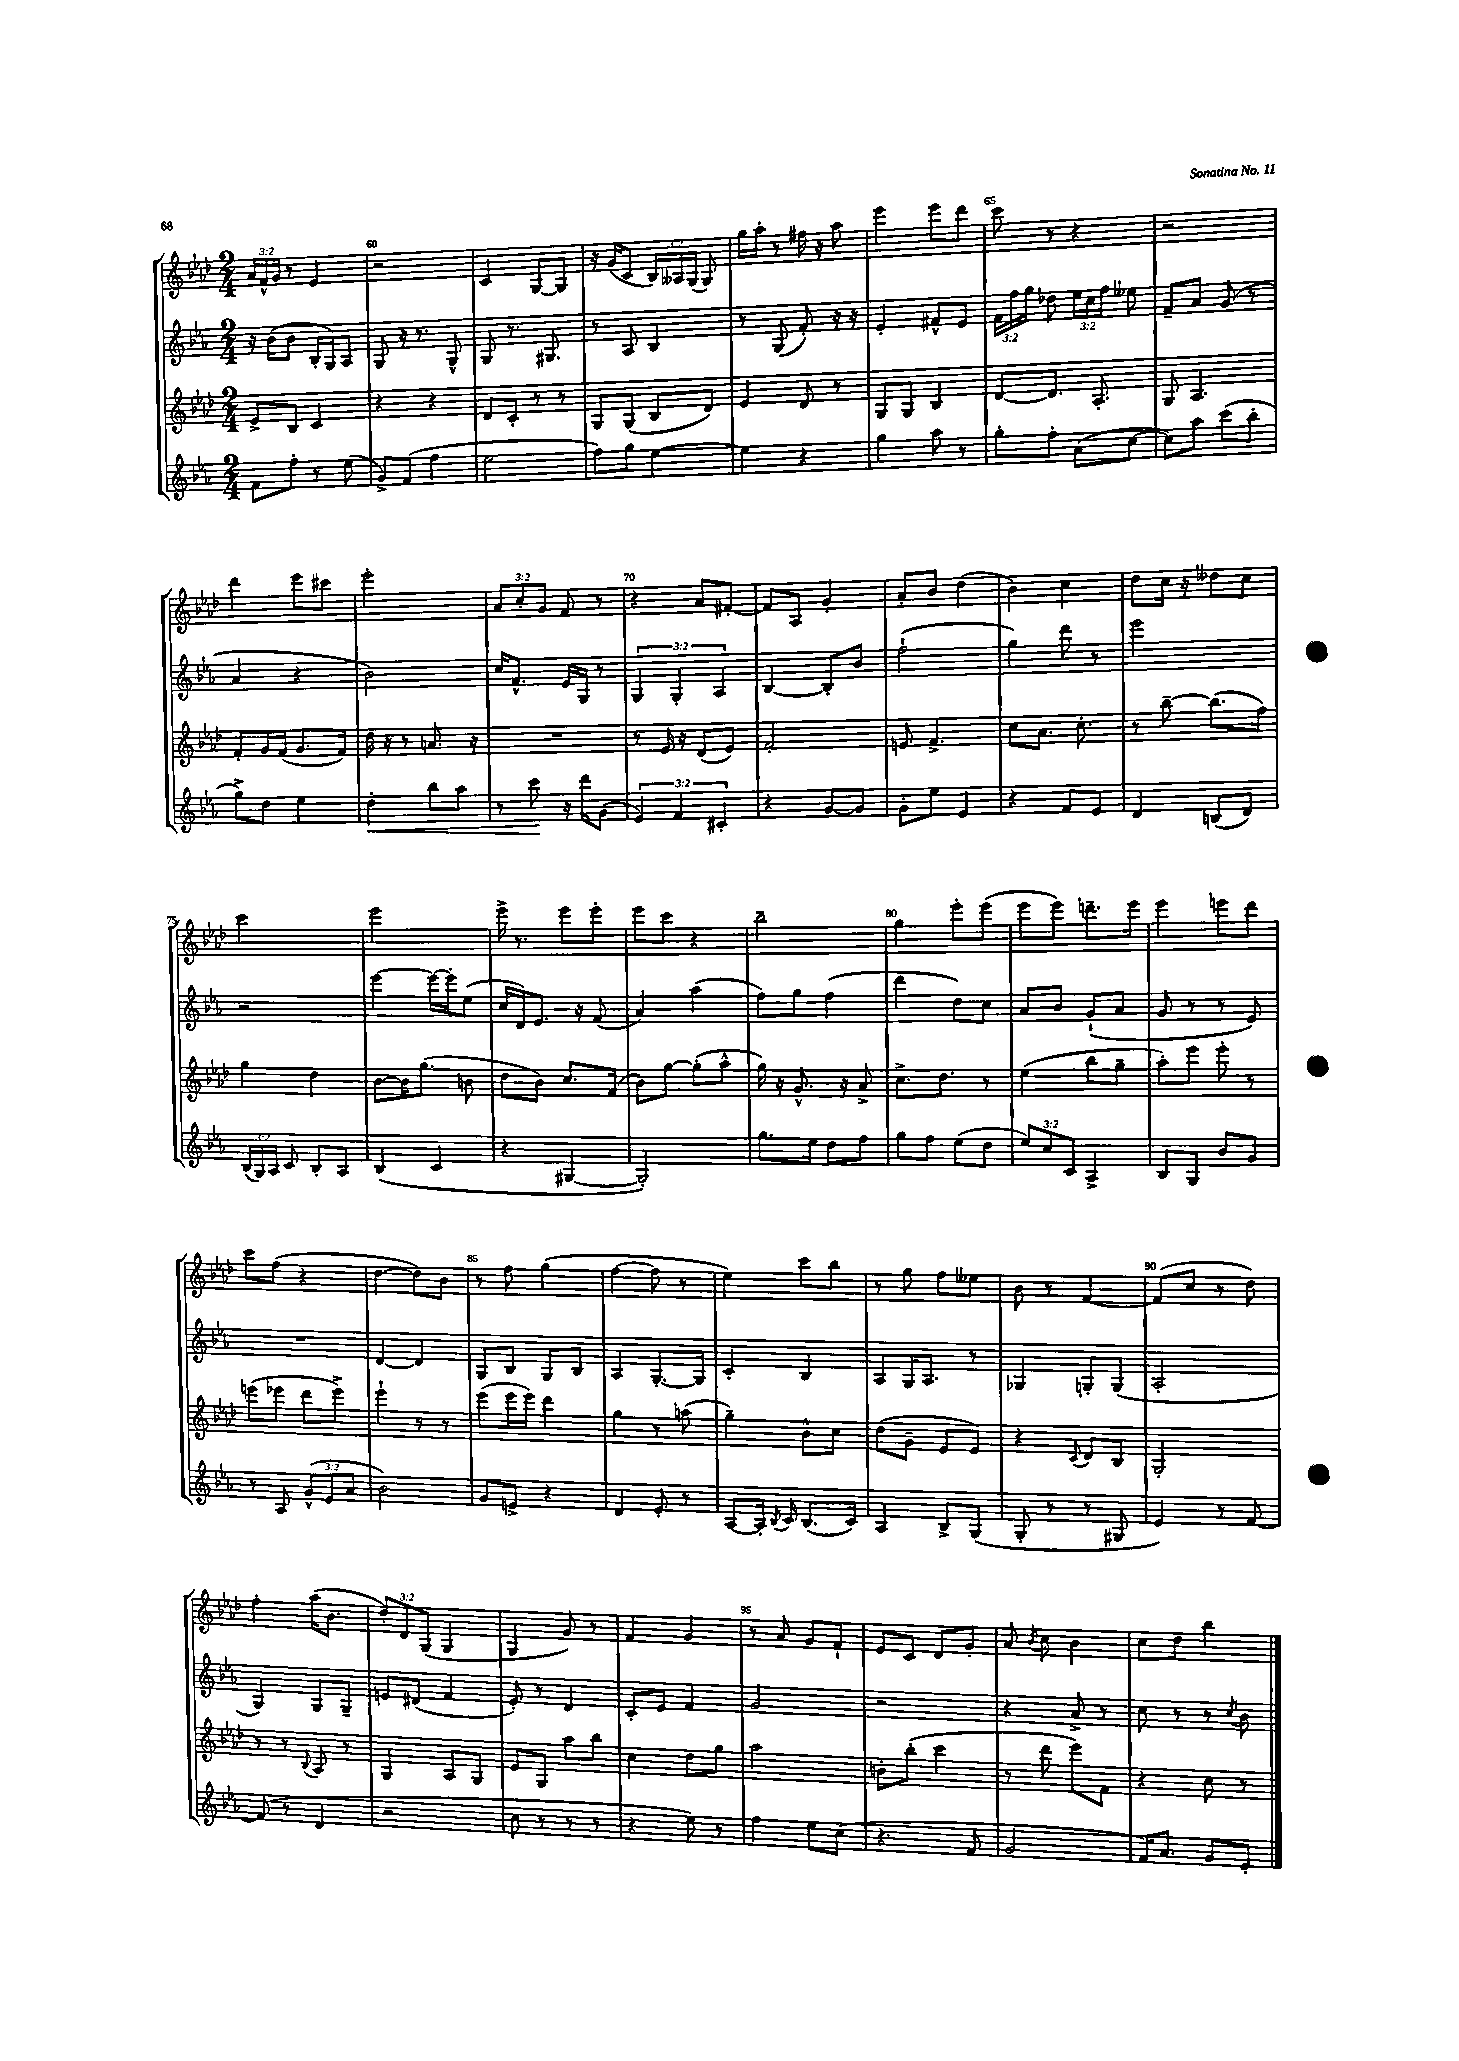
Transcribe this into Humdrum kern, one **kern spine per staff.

**kern	**dynam	**kern	**kern	**kern
*part4	*part4	*part3	*part2	*part1
*staff4	*staff4	*staff3	*staff2	*staff1
*clefG2	*	*clefG2	*clefG2	*clefG2
*k[b-e-a-]	*	*k[b-e-a-d-]	*k[b-e-a-]	*k[b-e-a-d-]
*M2/4	*	*M2/4	*M2/4	*M2/4
=59	=59	=59	=59	=59
8f\L	.	8e-^/L	16r	24a-/LL
.	.	.	.	24f^^/
.	.	.	(16b-\KL	.
.	.	.	.	24g/JJ
8ff'\J	.	8B-/J	8b-\J	8r
8r	.	4c/	16B-'/LL	4e-/
.	.	.	16G/J)	.
(8ee-\	.	.	8A-/J	.
=60	=60	=60	=60	=60
8g^/L)	.	4r	8G/	2r
(8f/J	.	.	16r	.
.	.	.	8.r	.
4ff\	.	4r	.	.
.	.	.	8G^^/	.
=61	=61	=61	=61	=61
2ee-\	.	8d-/L	8G/	4c/
.	.	8c'/J	8.r	.
.	.	8r	.	[8G/L
.	.	.	8.G#X/	.
.	.	8r	.	8G/J]
=62	=62	=62	=62	=62
8ff\L)	.	8G/L	8r	16r
.	.	.	.	(16g/KL
8gg\J	.	(8G/J	8A-/	8c/J
[4ee-\	.	8B-/L	4B-/	24B-/LL)
.	.	.	.	24A--X/
.	.	.	.	(24G/JJ
.	.	8d-/J)	.	8G/)
=63	=63	=63	=63	=63
4ee-\]	.	4e-/	8r	16gg\LL
.	.	.	.	16aa-'\JJ
.	.	.	(8G/	8r
4r	.	8d-/	8f'/)	16ff#X\
.	.	.	.	16r
.	.	8r	16r	8aa-\
.	.	.	16r	.
=64	=64	=64	=64	=64
4gg\	.	8G/L	4e-'/	4eee-\
.	.	8G/J	.	.
8aa-\	.	4B-/	8f#X^^/L	8eee-\L
8r	.	.	8e-/J	8ddd-\J
=65	=65	=65	=65	=65
8gg'\L	.	[8d-/L	24f\LL	8ccc\
.	.	.	24ff\	.
.	.	.	24gg\JJ	.
8ff'\J	.	8.d-/J]	8dd-X\	8r
(8a-\L	.	.	24ee-\LL	4r
.	.	.	24cc\	.
.	.	8.A-'/	.	.
.	.	.	24ff\JJ	.
[8cc\J	.	.	8ee--X\	.
=66	=66	=66	=66	=66
8cc\L])	.	8G/	8f~/L	2r
8aa-\J	.	4.A-/	8a-/J	.
(8ccc\L	.	.	(8g/	.
8bb-'\J	.	.	8r	.
!!LO:LB:g=z
=67	=67	=67	=67	=67
8gg^\L)	.	8f'/L	4a-/	4ddd-\
8dd\J	.	16g/L	.	.
.	.	(16f/JJ	.	.
4ee-\	.	8.g/L	4r	8eee-\L
.	.	.	.	8ccc#X\J
.	.	16f/Jk)	.	.
=68	=68	=68	=68	=68
!	!LO:HP:b	!	!	!
4dd'\	<	16dd-\	2b-\)	2eee-'\
.	.	16r	.	.
.	.	8r	.	.
8bb-\L	.	8.an/	.	.
8aa-\J	.	.	.	.
.	.	16r	.	.
=69	=69	=69	=69	=69
8r	.	2r	16cc/KL	12a-/L
.	.	.	8.f^^/J	.
.	.	.	.	12cc'/
8ccc\	.	.	.	.
.	.	.	.	12g/J
16r	[	.	16e-/LL	8f/
16ddd\KL	.	.	16G/JJ	.
(8g\J	.	.	8r	8r
=70	=70	=70	=70	=70
6e-/)	.	8r	6G/	4r
.	.	16e-/	.	.
6f/	.	.	6G'/	.
.	.	16r	.	.
.	.	(8d-/L	.	8a-/L
6c#X'/	.	.	6A-/	.
.	.	8e-/J)	.	[8f#X'/J
=71	=71	=71	=71	=71
4r	.	2f'/	[4B-/	8f#/L]
.	.	.	.	8A-/J
[8g/L	.	.	8B-'/L]	4g'/
8g/J]	.	.	8b-/J	.
=72	=72	=72	=72	=72
8g'\L	.	8en/	(2ff`\	8a-'/L
8ee-\J	.	4.f^/	.	8b-/J
4e-/	.	.	.	(4dd-\
=73	=73	=73	=73	=73
4r	.	8cc\L	4gg\)	4b-\)
.	.	8.a-\J	.	.
8f/L	.	.	8ddd\	4cc\
.	.	8.cc'\	.	.
8e-/J	.	.	8r	.
=74	=74	=74	=74	=74
4d/	.	8r	2eee-\	8dd-\L
.	.	[8bb-~\	.	16cc\Jk
.	.	.	.	16r
(8Bn/L	.	(8.bb-\L]	.	8dd--X\L
8d/J)	.	.	.	8cc\J
.	.	16ff\Jk)	.	.
!!LO:LB:g=z
=75	=75	=75	=75	=75
(24B-/LL	.	4gg\	2r	2ccc\
24G/)	.	.	.	.
24A-/JJ	.	.	.	.
8c/	.	.	.	.
8B-'/L	.	4dd-\	.	.
8A-/J	.	.	.	.
=76	=76	=76	=76	=76
(4B-/	.	[8b-\L	[4eee-\	2eee-\
.	.	16b-\K]	.	.
.	.	(8.gg\J	.	.
4c/	.	.	16eee-\LL_	.
.	.	.	16eee-'\J]	.
.	.	8bn\	(8ee-\J	.
=77	=77	=77	=77	=77
4r	.	8dd-\L	16cc/LL	16eee-^\
.	.	.	16d/J)	8.r
.	.	8b-\J)	8.e-/J	.
[4G#X/	.	8.cc/L	.	8eee-\L
.	.	.	16r	.
.	.	.	(8f/	8eee-'\J
.	.	(16f/Jk	.	.
=78	=78	=78	=78	=78
2G#'/])	.	8b-\L)	4a-/)	8eee-\L
.	.	[8gg\J	.	8ccc\J
.	.	(8gg'\L]	(4aa-\	4r
.	.	8aa-^^\J	.	.
=79	=79	=79	=79	=79
8.gg\L	.	16gg\)	8ff\L)	2bb-~\
.	.	16r	.	.
.	.	8.g^^/	8gg\J	.
16ee-\Jk	.	.	.	.
8dd\L	.	.	(4ff\	.
.	.	16r	.	.
8ff\J	.	8a-^/	.	.
=80	=80	=80	=80	=80
8gg\L	.	8.cc^\L	4ddd\	4gg\
8ff\J	.	.	.	.
.	.	8.dd-\J	.	.
(8ee-\L	.	.	8dd\L)	8eee-'\L
8dd\J	.	8r	8cc\J	(8eee-\J
=81	=81	=81	=81	=81
12ee-/L)	.	(4ee-\	8a-/L	8eee-\L
12cc/	.	.	.	.
.	.	.	8b-/J	8eee-\J)
12c/J	.	.	.	.
4A-^/	.	8bb-\L	(8g`/L	8.dddn~\L
.	.	8gg~\J	8a-/J	.
.	.	.	.	16eee-\Jk
=82	=82	=82	=82	=82
8B-/L	.	8aa-'\L)	8g/	4eee-\
8G/J	.	8eee-\J	8r	.
8b-/L	.	8eee-'\	8r	8eeen\L
8g/J	.	8r	8e-/)	8ddd-\J
!!LO:LB:g=z
=83	=83	=83	=83	=83
8r	.	(8eeen\L	2r	8ccc\L
8A-/	.	8eee-X\J	.	(8ff\J
(12g^^/L	.	8ddd-\L	.	4r
12e-/	.	.	.	.
.	.	8eee-^\J)	.	.
12a-/J	.	.	.	.
=84	=84	=84	=84	=84
2b-\)	.	4eee-`\	[4d/	[4dd-\
.	.	8r	4d/]	8dd-\L])
.	.	8r	.	8b-\J
=85	=85	=85	=85	=85
8g/L	.	(8eee-\L	8G/L	8r
8en^/J	.	16eee-\L	8B-/J	8ff\
.	.	16eee-\JJ)	.	.
4r	.	4ddd-\	8G/L	(4gg\
.	.	.	8B-/J	.
=86	=86	=86	=86	=86
4d/	.	4gg\	4A-/	[4ff\
8e-'/	.	8r	[8.G'/L	8ff\]
8r	.	(8aan\	.	8r
.	.	.	16G/Jk]	.
=87	=87	=87	=87	=87
[8A-/L	.	4gg~\)	4c'/	4ee-\)
16A-'/Jk]	.	.	.	.
8qB-/	.	.	.	.
16c/	.	.	.	.
(8.B-/L	.	8b-^^\L	4B-/	8ccc\L
.	.	8cc\J	.	8bb-\J
16c/Jk)	.	.	.	.
=88	=88	=88	=88	=88
4A-/	.	(8dd-\L	8A-/L	8r
.	.	8g~\J	16G/K	8gg\
.	.	.	8.A-/J	.
8B-^/L	.	8e-/L	.	8ff\L
(8G/J	.	8e-/J)	8r	8ee--X\J
=89	=89	=89	=89	=89
8G'/	.	4r	4G-X/	8b-\
8r	.	.	.	8r
.	.	8qqc/	.	.
8r	.	8d-/L	8Gn'/L	[4f/
8G#X/	.	8B-/J	(8G/J	.
=90	=90	=90	=90	=90
4e-/)	.	2G'/	2A-'/	(8f/L]
.	.	.	.	8cc/J
8r	.	.	.	8r
[8f/	.	.	.	8dd-\)
!!LO:LB:g=z
=91	=91	=91	=91	=91
(8f/]	.	8r	4G/)	4ff'\
8r	.	8r	.	.
.	.	8qqB-/	.	.
4d/	.	8A-/	8G/L	(16aa-\KL
.	.	.	.	8.b-\J
.	.	8r	8G~/J	.
=92	=92	=92	=92	=92
2r	.	4G/	8en/L	12dd-'/L)
.	.	.	.	12d-/
.	.	.	(8d#X/J	.
.	.	.	.	(12G/J
.	.	8A-/L	4f/	4G/
.	.	8G/J	.	.
=93	=93	=93	=93	=93
8cc\	.	8e-/L	8e-'/)	4G/
8r	.	8G/J	8r	.
8r	.	8aa-\L	4d/	8g/)
8r	.	8bb-\J	.	8r
=94	=94	=94	=94	=94
4r	.	4cc\	8c'/L	4f/
.	.	.	8e-/J	.
8ee-\)	.	8dd-\L	4f/	4g/
8r	.	8gg\J	.	.
=95	=95	=95	=95	=95
4ff\	.	2aa-\	2g/	8r
.	.	.	.	8a-/
8ee-\L	.	.	.	8g/L
(8cc\J	.	.	.	8f`/J
=96	=96	=96	=96	=96
4.r	.	8bn'\L	2r	8e-/L
.	.	(8bb-'\J	.	8c/J
.	.	4ccc\	.	8d-/L
8f/	.	.	.	8g'/J
=97	=97	=97	=97	=97
2g/	.	8r	4r	8a-/
.	.	.	.	8qb-/
.	.	8ddd-\	.	8cc\
.	.	8eee-\L)	8a-^/	4b-\
.	.	8f\J	8r	.
=98	=98	=98	=98	=98
16f/KL)	.	4r	8cc\	8cc\L
8.a-/J	.	.	.	.
.	.	.	8r	8dd-\J
8g/L	.	8cc\	8r	4bb-\
.	.	.	8qcc/	.
8e-'/J	.	8r	8b-\	.
==	==	==	==	==
*-	*-	*-	*-	*-
